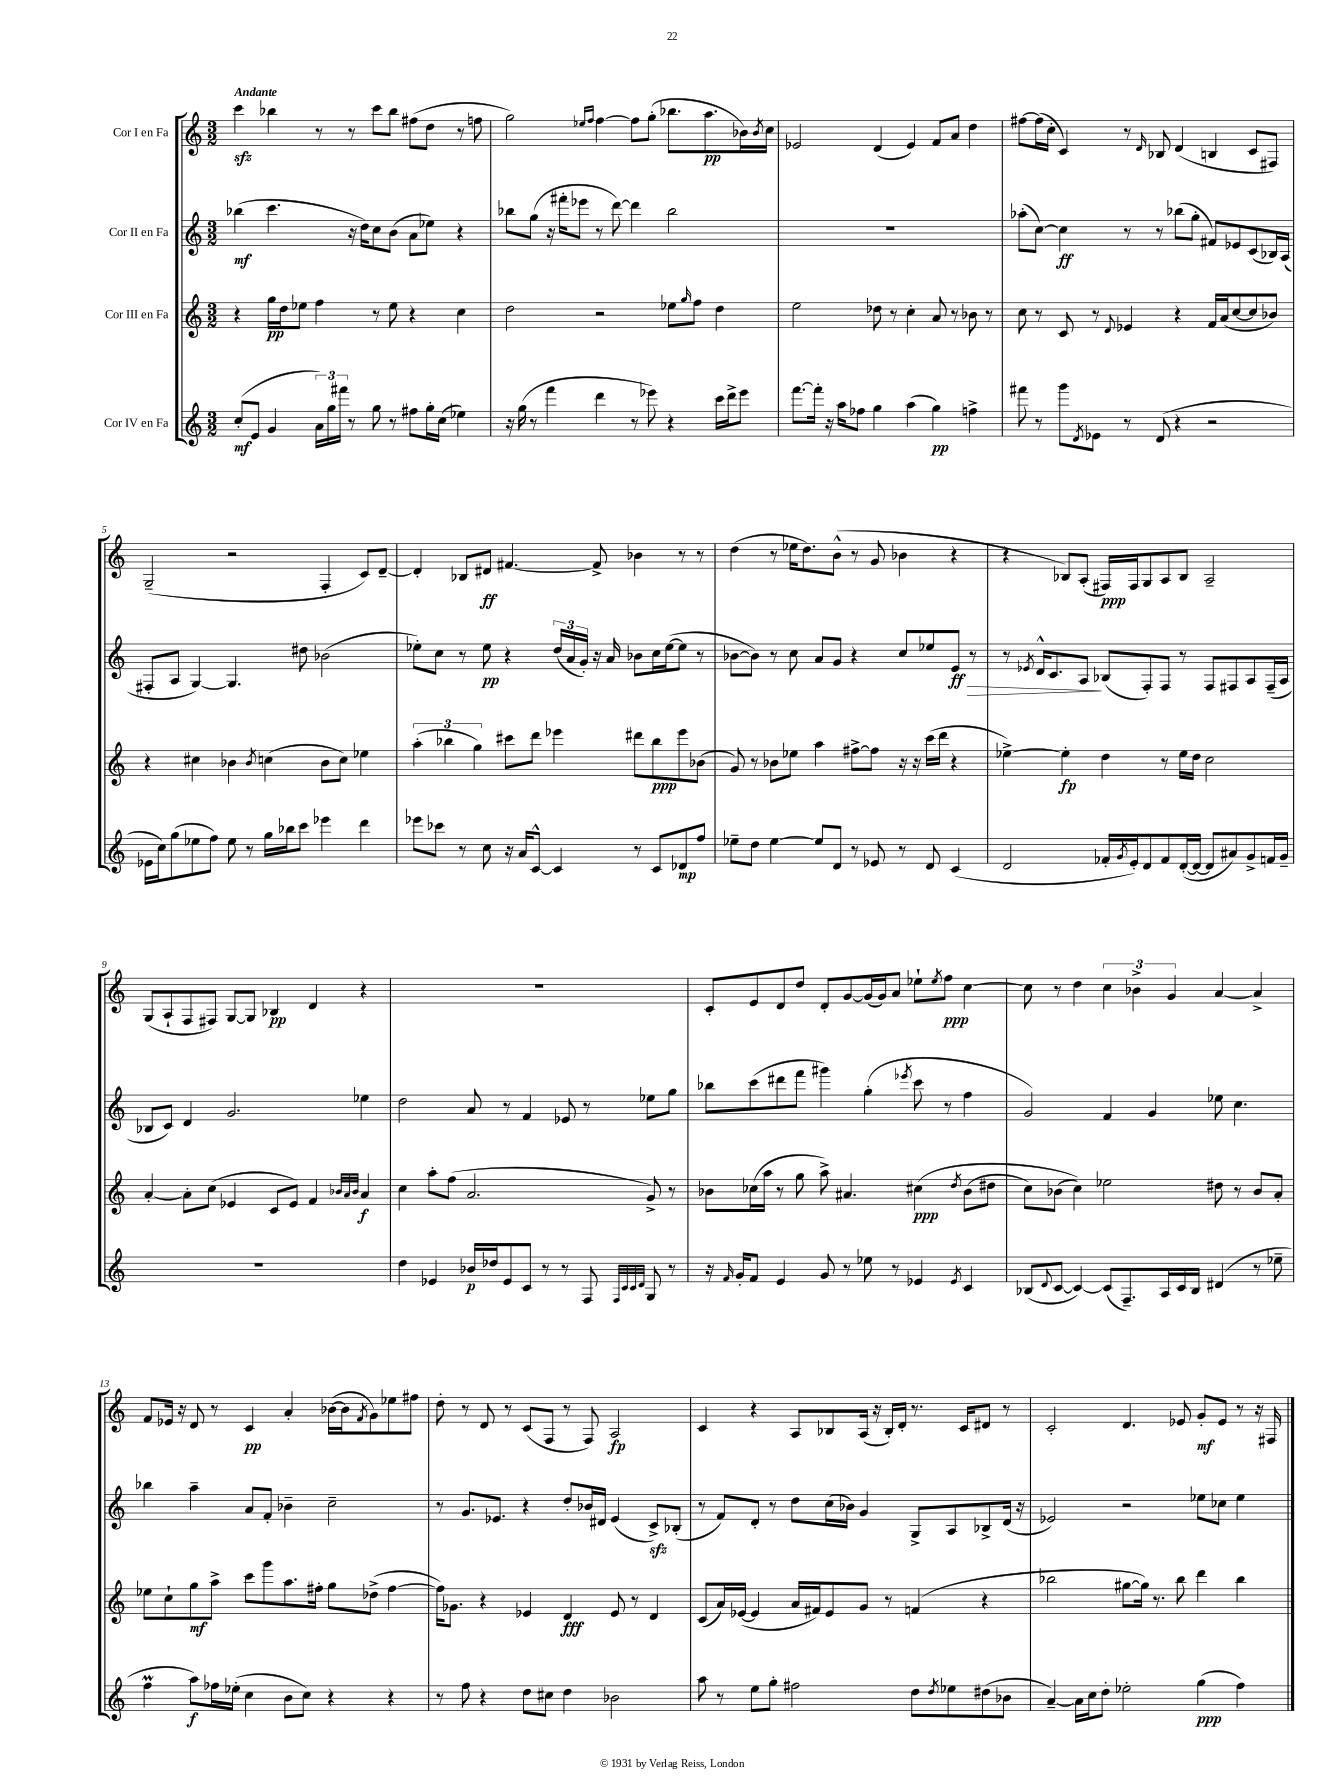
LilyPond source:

<<
\new StaffGroup <<
\new Staff = "s0" \with { instrumentName = "Cor I en Fa" } {
    \clef treble \key c \major \numericTimeSignature \time 3/2 \tempo "Andante"
    c'''4\sfz bes''4 r8 r8 c'''8 bes''8 fis''8( d''8 r8 f''8 |
    g''2) \grace { ees''16 f''16 } f''4~ f''8 g''8-.( bes''8. a''8.\pp bes'16) \acciaccatura { bes'8 } c''16 |
    ees'2 d'4( ees'4) f'8 a'8 d''4 |
    fis''8~ fis''16( c''16-. c'4) r8 \grace { d'16 } bes8 d'4( b4 c'8 fis8) |
    g2--( r2 f4-. c'8) d'8~-- |
    d'4-. bes8 dis'8\ff fis'4.~ fis'8-> bes'4 r8 r8 |
    d''4( r8 ees''16 d''8.) b'8-^( r8 g'8 bes'4 r4 |
    r4 bes8) a8-.( fis16\ppp) fis16 g8 a8 bes8 a2-- |
    g8( a8-! f8 fis8) g8~ g8 bes4\pp d'4 r4 |
    R1. |
    c'8-. e'8 d'8 d''8 d'8-. g'8~ g'16( g'16) a'8 ees''8-! \acciaccatura { ees''8 } f''8\ppp c''4~ |
    c''8 r8 d''4 \tuplet 3/2 { c''4 bes'4-> g'4 } a'4~ a'4-> |
    f'8 ees'16 r16 d'8 r8 c'4\pp a'4-. bes'16~( bes'16 \acciaccatura { f'8 } g'8) ees''8 fis''8 |
    d''8-. r8 d'8 r8 c'8( f8 r8 f8) a2\fp |
    c'4 r4 a8 bes8 a16( r16 bes16-.) d'16-. r8. c'16 dis'8 r8 |
    c'2-. d'4. ees'8 g'8-.\mf ees'8 r8 r16 fis16 \bar "|." |
}
\new Staff = "s1" \with { instrumentName = "Cor II en Fa" } {
    \clef treble \key c \major \numericTimeSignature \time 3/2
    bes''4\mf( c'''4. r16 d''16) c''8 b'8( a'8 ees''8) r4 |
    bes''8 g''8( r16 fis'''16-. ees'''8 r8 d'''8~) d'''4 bes''2 |
    R1. |
    aes''8-.( c''8~) c''4\ff r8 r8 bes''8( g''8-. fis'8) ees'8 c'8( bes16) a16( |
    fis8-. a8 g4~) g4. dis''8 bes'2( |
    ees''8-.) c''8 r8 ees''8\pp r4 \tuplet 3/2 { d''16( a'16 g'16-.) } r16 a'16 bes'8 c''16 ees''16~( ees''8 r8 |
    bes'8~ bes'8) r8 c''8 a'8 g'8 r4 c''8 ees''8 e'8\ff\> r8 |
    r8 \acciaccatura { ees'8 } d'16-^ c'8. a8\! bes8( f8-.) f8 r8 f8 fis8 a8 fis16--( a16 |
    bes8 c'8) d'4 g'2. ees''4 |
    d''2 a'8 r8 f'4 ees'8 r8 ees''8 g''8 |
    bes''8 c'''8( dis'''8 f'''8 gis'''4) g''4-.( \acciaccatura { ees'''8 } c'''8 r8 f''4 |
    g'2) f'4 g'4 ees''8 c''4. |
    bes''4 a''4-- a'8 f'8-. bes'4-- c''2-- |
    r8 g'8. ees'8. r4 d''8-. bes'16 dis'16 ees'4( c'8->\sfz) bes8-.( |
    r8 f'8) d'8-. r8 d''8 c''16( bes'16) g'4 g8-> a8 bes8-> d'16( r16 |
    ees'2) r2 ees''8 ces''8 ees''4 \bar "|." |
}
\new Staff = "s2" \with { instrumentName = "Cor III en Fa" } {
    \clef treble \key c \major \numericTimeSignature \time 3/2
    r4 g''16\pp d''16 ees''8 f''4 r8 ees''8 r4 c''4 |
    d''2 r2 ees''8 \grace { g''16 } f''8 d''4 |
    e''2 des''8 r8 c''4-. a'8 r8 bes'8 r8 |
    c''8 r8 c'8 r8 \appoggiatura { d'8 } ees'4 r4 f'16 a'16( c''8~ c''8 bes'8) |
    r4 cis''4 bes'4 \acciaccatura { bes'8 } c''4( bes'8 c''8) ees''4 |
    \tuplet 3/2 { a''4-.( bes''4 g''4) } cis'''8 d'''8 ees'''4 dis'''8 bes''8\ppp ees'''8 bes'8( |
    g'8) r8 bes'8 ees''8 a''4 fis''8~-> fis''8 r16 r16 c'''16( d'''16 r4 |
    ees''4~->) ees''4-.\fp d''4 r8 ees''16 d''16 c''2 |
    a'4~-. a'8-. c''8( ees'4 c'8 ees'8) f'4 \grace { bes'32 a'32 bes'32 } a'4\f |
    c''4 a''8-. f''8( a'2. g'8->) r8 |
    bes'8 ces''16( a''16 r8 g''8 a''8->) ais'4. cis''4\ppp\( \acciaccatura { d''8 } bes'8( dis''8 |
    c''8) bes'8( c''4)\) ees''2 dis''8 r8 bes'8 a'8-. |
    ees''8 c''8-! g''8\mf a''8-> c'''8 g'''8 a''8. fis''16-. g''8 des''8->( fis''4~ |
    fis''16) ges'8. r4 ees'4 d'4\fff ees'8 r8 d'4 |
    c'8( a'16) ees'16~( ees'4 a'16 fis'16) ees'8 g'8 r8 f'4( r4 |
    bes''2 gis''8~ gis''16) r8. bes''8 d'''4 bes''4 \bar "|." |
}
\new Staff = "s3" \with { instrumentName = "Cor IV en Fa" } {
    \clef treble \key c \major \numericTimeSignature \time 3/2
    c''8-.\mf( e'8 g'4 \tuplet 3/2 { a'16) g''16 fis'''16 } r8 g''8 r8 fis''8 g''16-. c''16( ees''4) |
    r16 g''16( r8 f'''4 d'''4 r8 ees'''8) r4 c'''16 d'''16-> ees'''8 |
    f'''8.~ f'''16-. r16 a''16 fes''8 g''4 a''4( g''4\pp) f''4-> |
    fis'''8 r8 g'''8 \acciaccatura { d'8 } ees'8 r8 d'8( r4 r2 |
    ees'16 c''16) g''8( ees''8 f''8) ees''8 r8 g''16 bes''16 c'''8 ees'''4 d'''4 |
    ees'''8 ces'''8 r8 c''8 r16 a'16 c'8~-^ c'4 r8 c'8 des'8\mp f''8 |
    ees''8-- d''8 ees''4~ ees''8 d'8 r8 ees'8 r8 d'8 c'4( |
    d'2 fes'16-. \acciaccatura { g'8 } e'16-.) d'8 fes'8 d'16~-.( d'16~ d'8 ais'8) g'8-> f'16 g'16-- |
    R1. |
    d''4 ees'4 bes'16\p des''16 ees'8 c'8 r8 r8 f8 \grace { f32 c'32 c'32 d'32 } g8 r8 |
    r16 \grace { f'16 } g'16-. f'8 e'4 g'8 r8 ees''8 r8 ees'4 \acciaccatura { ees'8 } c'4 |
    bes8( \appoggiatura { d'8 } c'8~ c'4~) c'8( f8.--) a16 c'16 bes16 dis'4( r8 ees''8-- |
    f''4\prall a''8\f) fes''16 ees''16-.( c''4 b'8 c''8) r4 r4 |
    r8 f''8 r4 d''8 cis''8 d''4 bes'2 |
    a''8 r8 e''8 g''8-. fis''2 d''8 \acciaccatura { d''8 } ees''8 dis''8( bes'8 |
    a'4~--) a'16 c''16 d''8-. ees''2-. g''4\ppp( f''4) \bar "|." |
}
>>
>>
